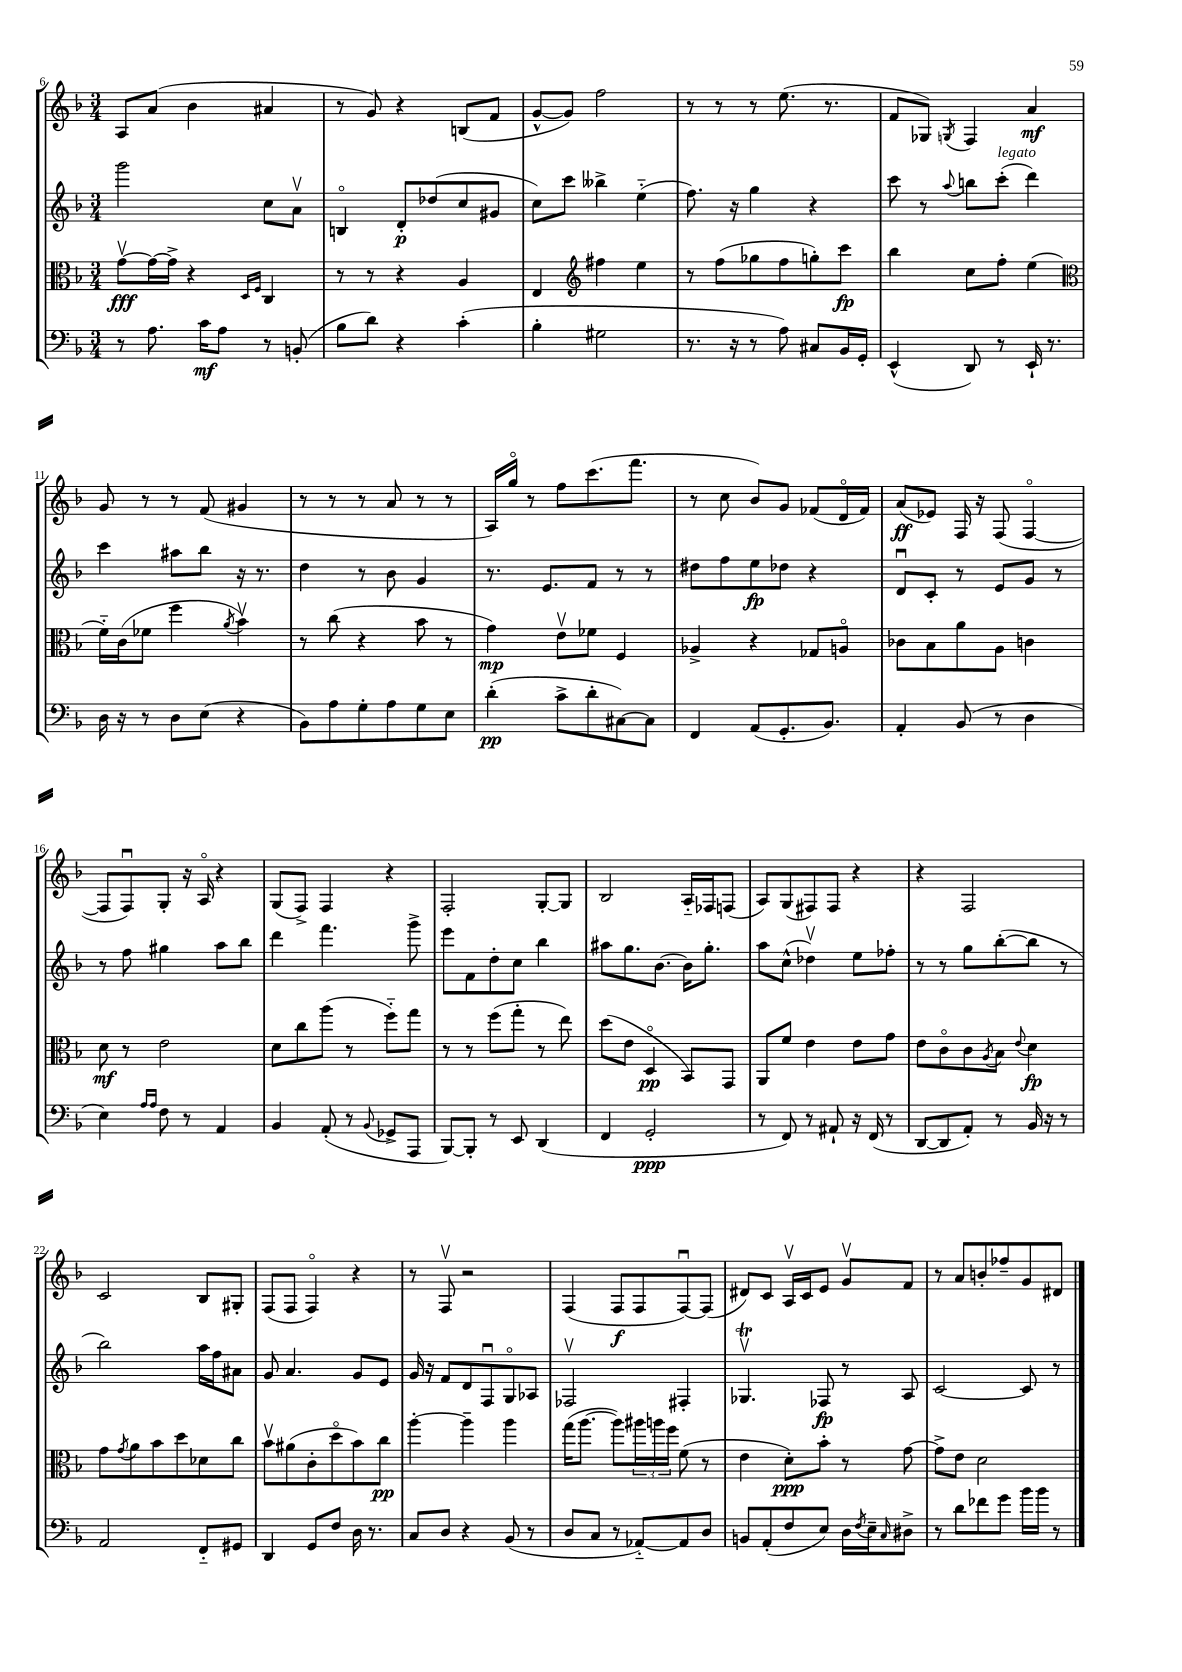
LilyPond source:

<<
\new StaffGroup <<
\new Staff = "s0" {
    \clef treble \key f \major \numericTimeSignature \time 3/4
    a8 a'8( bes'4 ais'4 |
    r8 g'8) r4 b8( f'8 |
    g'8~-^ g'8) f''2 |
    r8 r8 r8 e''8.( r8. |
    f'8 ges8) \acciaccatura { g8 } f4 a'4\mf |
    g'8 r8 r8 f'8( gis'4 |
    r8 r8 r8 a'8 r8 r8 |
    a16) g''16\flageolet r8 f''8 c'''8.( f'''8. |
    r8 c''8 bes'8) g'8 fes'8( d'16\flageolet fes'16) |
    a'8\ff( ees'8) f16 r16 f8( f4~\flageolet |
    f8 f8\downbow) g8-. r16 a16\flageolet r4 |
    g8( f8->) f4 r4 |
    f2-. g8~-. g8 |
    bes2 a16-_ fes16 f8( |
    a8) g8( fis8) fis8 r4 |
    r4 f2 |
    c'2 bes8 gis8-. |
    f8( f8 f4\flageolet) r4 |
    r8 f8\upbow r2 |
    f4( f8\f f8 f8~\downbow) f8( |
    dis'8) c'8 a16\upbow c'16 e'8 g'8\upbow f'8 |
    r8 a'8 b'8-. fes''8-- g'8 dis'8 \bar "|." |
}
\new Staff = "s1" {
    \clef treble \key f \major \numericTimeSignature \time 3/4
    g'''2 c''8 a'8\upbow |
    b4\flageolet d'8-.\p des''8( c''8 gis'8 |
    c''8) c'''8 beses''4-> e''4-_( |
    f''8.) r16 g''4 r4 |
    c'''8 r8 \appoggiatura { a''8 } b''8 c'''8-.^\markup { \italic "legato" }( d'''4) |
    c'''4 ais''8 bes''8 r16 r8. |
    d''4 r8 bes'8 g'4 |
    r8. e'8. f'8 r8 r8 |
    dis''8 f''8 e''8\fp des''8 r4 |
    d'8\downbow c'8-. r8 e'8 g'8 r8 |
    r8 f''8 gis''4 a''8 bes''8 |
    d'''4 f'''4. g'''8-> |
    e'''8 f'8 d''8-. c''8 bes''4 |
    ais''8 g''8. bes'8.~ bes'16 g''8.-. |
    a''8 c''8-^( des''4\upbow) e''8 fes''8-. |
    r8 r8 g''8 bes''8~-.( bes''8 r8 |
    bes''2) a''16 f''16 ais'8 |
    g'8 a'4. g'8 e'8 |
    g'16 r16 f'8 d'8 f8\downbow g8\flageolet aes8 |
    fes2\upbow fis4-. |
    ges4.\upbow\trill fes8\fp r8 a8 |
    c'2~ c'8 r8 \bar "|." |
}
\new Staff = "s2" {
    \clef alto \key f \major \numericTimeSignature \time 3/4
    g'8~\upbow\fff g'16~ g'16-> r4 \grace { d16 f16 } c4 |
    r8 r8 r4 a4 |
    e4 \clef treble fis''4 e''4 |
    r8 f''8( ges''8 f''8 g''8-.) c'''8\fp |
    bes''4 c''8 f''8-. e''4( |
    \clef alto f'16-_) c'16( fes'8 f''4 \acciaccatura { a'8 } bes'4\upbow) |
    r8 c''8( r4 bes'8 r8 |
    g'4\mp) e'8\upbow fes'8 f4 |
    aes4-> r4 ges8 a8\flageolet |
    ces'8 bes8 a'8 a8 c'4 |
    d'8\mf r8 e'2 |
    d'8 c''8 a''8( r8 f''8-_) g''8 |
    r8 r8 f''8( g''8-. r8 e''8) |
    d''8( e'8 d4\flageolet\pp bes,8) g,8 |
    a,8 f'8 e'4 e'8 g'8 |
    e'8 c'8\flageolet c'8 \acciaccatura { a8 } bes8 \appoggiatura { e'8 } d'4\fp |
    g'8 \acciaccatura { g'8 } a'8 bes'8 d''8 des'8 c''8 |
    bes'8\upbow ais'8( c'8-. d''8\flageolet bes'8) c''8\pp |
    a''4~-. a''4-- a''4 |
    g''16( a''8.~ a''8) \tuplet 3/2 { ais''16 a''16 f''16 } f'8( r8 |
    e'4 d'8-.\ppp) bes'8-. r8 g'8~ |
    g'8-> e'8 d'2 \bar "|." |
}
\new Staff = "s3" {
    \clef bass \key f \major \numericTimeSignature \time 3/4
    r8 a8. c'16\mf a8 r8 b,8-.( |
    bes8 d'8) r4 c'4-.( |
    bes4-. gis2 |
    r8. r16 r8 a8) cis8 bes,16 g,16-. |
    e,4-^( d,8) r8 e,16-! r8. |
    d16 r16 r8 d8 e8( r4 |
    bes,8) a8 g8-. a8 g8 e8 |
    d'4-.\pp( c'8-> d'8-. cis8~) cis8 |
    f,4 a,8( g,8.-. bes,8.) |
    a,4-. bes,8( r8 d4 |
    e4) \grace { a16 a16 } f8 r8 a,4 |
    bes,4 a,8-.( r8 \appoggiatura { bes,8 } ges,8-> a,,8 |
    bes,,8~) bes,,8-. r8 e,8 d,4( |
    f,4 g,2-.\ppp |
    r8 f,8) r8 ais,8-! r16 f,16( r8 |
    d,8~ d,8 a,8-.) r8 bes,16 r16 r8 |
    a,2 f,8-_ gis,8 |
    d,4 g,8 f8 d16 r8. |
    c8 d8 r4 bes,8( r8 |
    d8 c8 r8 aes,8~-_) aes,8 d8 |
    b,8 a,8-.( f8 e8) d16 \acciaccatura { f8 } e16-- \grace { c16 } dis8-> |
    r8 d'8 fes'8 g'8 bes'16 bes'16 r8 \bar "|." |
}
>>
>>
\layout { \context { \Score currentBarNumber = #6 } }
